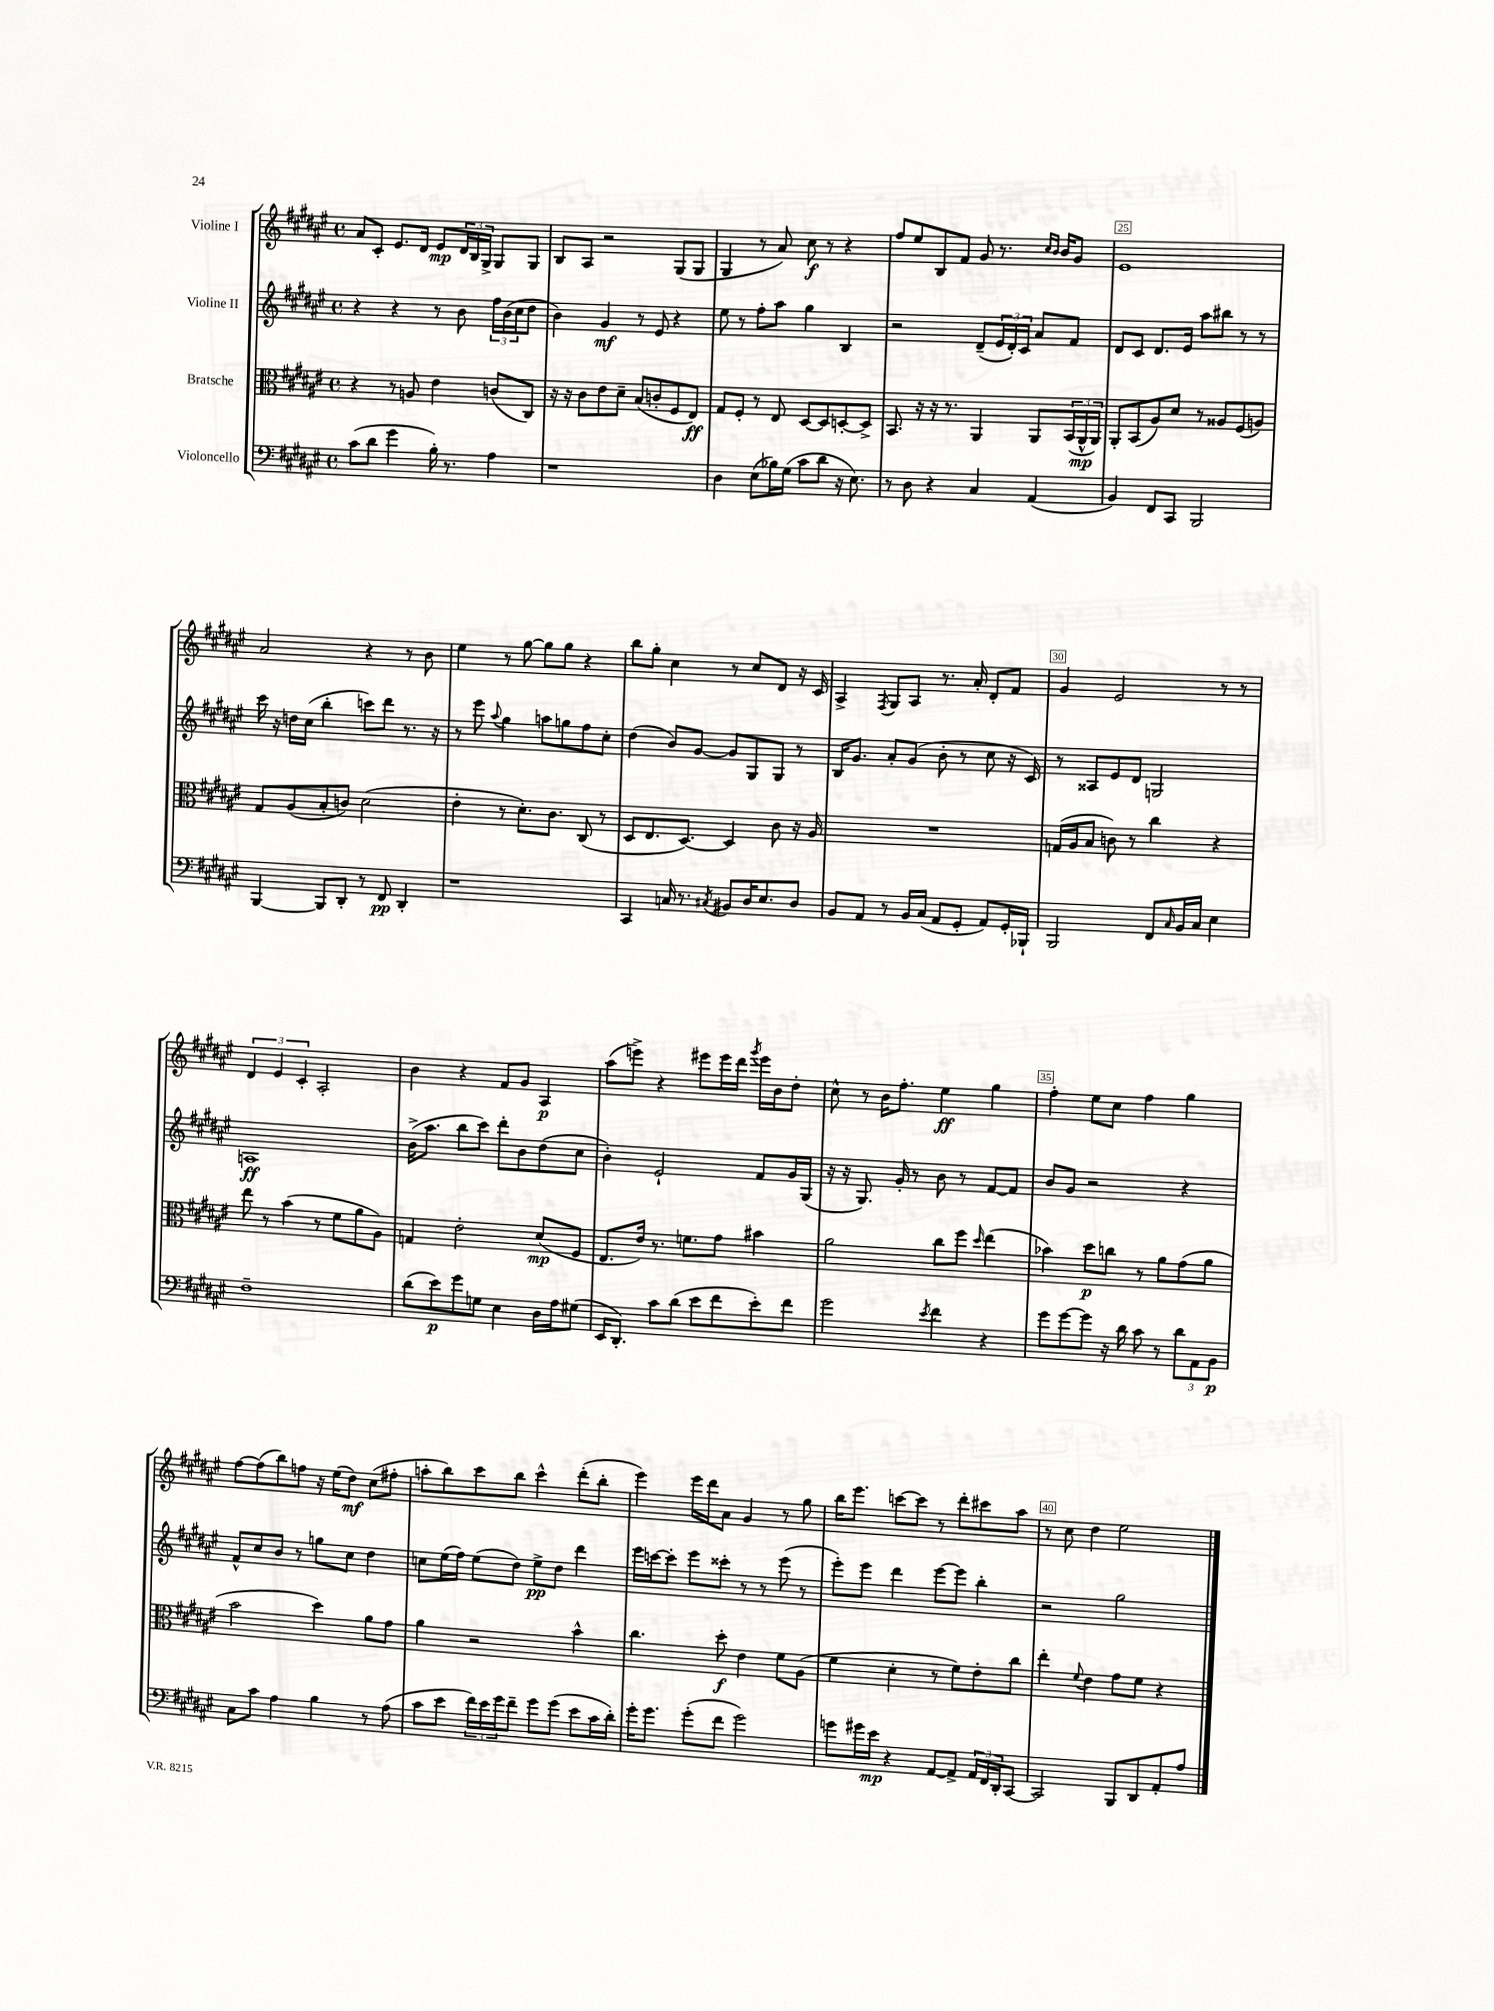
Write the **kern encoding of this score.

**kern	**dynam	**kern	**dynam	**kern	**dynam	**kern	**dynam
*part4	*part4	*part3	*part3	*part2	*part2	*part1	*part1
*staff4	*staff4	*staff3	*staff3	*staff2	*staff2	*staff1	*staff1
*I"Violoncello	*	*I"Bratsche	*	*I"Violine II	*	*I"Violine I	*
*clefF4	*	*clefC3	*	*clefG2	*	*clefG2	*
*k[f#c#g#d#a#e#]	*	*k[f#c#g#d#a#e#]	*	*k[f#c#g#d#a#e#]	*	*k[f#c#g#d#a#e#]	*
*M4/4	*	*M4/4	*	*M4/4	*	*M4/4	*
*met(c)	*	*met(c)	*	*met(c)	*	*met(c)	*
=21	=21	=21	=21	=21	=21	=21	=21
(8c#\L	.	4r	.	4r	.	8a#/L	.
8d#\J	.	.	.	.	.	8c#'/J	.
4g#\	.	8r	.	4r	.	8.e#/L	.
.	.	8An/	.	.	.	.	.
.	.	.	.	.	.	16d#/Jk	.
16B'\)	.	4e#\	.	8r	.	8e#/L	mp
8.r	.	.	.	.	.	.	.
.	.	.	.	8b\	.	24d#/L	.
.	.	.	.	.	.	24B/	.
.	.	.	.	.	.	24G#^/JJ	.
4A#\	.	(8cn/L	.	24ff#\LL	.	8G#/L	.
.	.	.	.	(24b\	.	.	.
.	.	.	.	24cc#\J	.	.	.
.	.	8C#/J)	.	8dd#\J	.	8G#/J	.
=22	=22	=22	=22	=22	=22	=22	=22
1r	.	16r	.	4b\)	.	8B/L	.
.	.	16r	.	.	.	.	.
.	.	8c#\L	.	.	.	8A#/J	.
.	.	8e#\	.	4g#/	mf	2r	.
.	.	8d#~\J	.	.	.	.	.
.	.	(8B/L	.	8r	.	.	.
.	.	8cn'/	.	8e#/	.	.	.
.	.	8F#/	.	4r	.	(8G#/L	.
.	.	8E#/J)	ff	.	.	8G#/J	.
=23	=23	=23	=23	=23	=23	=23	=23
4D#\	.	8G#/L	.	8ee#\	.	4G#/	.
.	.	8F#'/J	.	8r	.	.	.
(8E#\L	.	8r	.	8ff#'\L	.	8r	.
16B-X\L)	.	8E#/	.	8aa#\J	.	8a#/)	.
(16G#\JJ	.	.	.	.	.	.	.
8c#\L	.	[8D#/L	.	4gg#\	.	8cc#\	f
8d#\J	.	8D#/]	.	.	.	8r	.
16r	.	[8Dn'/	.	4B/	.	4r	.
8.E#\)	.	.	.	.	.	.	.
.	.	8D^/J]	.	.	.	.	.
=24	=24	=24	=24	=24	=24	=24	=24
8r	.	8.BB/	.	2r	.	8ff#/L	.
8D#\	.	.	.	.	.	8ee#/	.
.	.	16r	.	.	.	.	.
4r	.	16r	.	.	.	8B/	.
.	.	8.r	.	.	.	.	.
.	.	.	.	.	.	8f#/J	.
4C#/	.	4AA#/	.	(8d#~/L	.	8g#/	.
.	.	.	.	24e#/L	.	8.r	.
.	.	.	.	24d#'/)	.	.	.
.	.	.	.	24c#/JJ	.	.	.
(4AA#/	.	8AA#/L	.	8a#/L	.	.	.
.	.	.	.	.	.	16qqcc#/LL	.
.	.	.	.	.	.	16qqb/JJ	.
.	.	.	.	.	.	16b/KL	.
.	.	(24BB/L	.	8f#/J	.	8g#/J	.
.	.	24AA#^^/	mp	.	.	.	.
.	.	24AA#/JJ)	.	.	.	.	.
=25	=25	=25	=25	=25	=25	=25	=25
4BB/)	.	8AA#'/L	.	8d#/L	.	1e#	.
.	.	(8BB/	.	8c#/J	.	.	.
8FF#/L	.	8A#/)	.	8.d#/L	.	.	.
8CC#/J	.	8d#/J	.	.	.	.	.
.	.	.	.	16e#/Jk	.	.	.
2BBB/	.	8r	.	8aa#\L	.	.	.
.	.	8A##X/L	.	8bb#X\J	.	.	.
.	.	(8F#/	.	8r	.	.	.
.	.	8An/J)	.	8r	.	.	.
!!LO:LB:g=z
=26	=26	=26	=26	=26	=26	=26	=26
[4BBB/	.	8G#/L	.	16ccc#\	.	2a#/	.
.	.	.	.	16r	.	.	.
.	.	(8A#/	.	16ddn\LL	.	.	.
.	.	.	.	(16cc#\JJ	.	.	.
8BBB/L]	.	8B'/	.	4bb'\	.	.	.
8DD#'/J	.	8cn/J)	.	.	.	.	.
8r	.	(2d#\	.	8cccn\L)	.	4r	.
8FF#/	pp	.	.	8ddd#\J	.	.	.
4DD#'/	.	.	.	8.r	.	8r	.
.	.	.	.	.	.	8b\	.
.	.	.	.	16r	.	.	.
=27	=27	=27	=27	=27	=27	=27	=27
1r	.	4e#'\	.	8r	.	4ee#\	.
.	.	.	.	8eee#\	.	.	.
.	.	.	.	8qqaa#/	.	.	.
.	.	8r	.	4gg#\	.	8r	.
.	.	8.d#'\L)	.	.	.	[8gg#\	.
.	.	.	.	8aan\L	.	8gg#\L]	.
.	.	8.c#\J	.	.	.	.	.
.	.	.	.	8ggn\	.	8gg#\J	.
.	.	(8C#/	.	8ff#\	.	4r	.
.	.	8r	.	8cc#'\J	.	.	.
=28	=28	=28	=28	=28	=28	=28	=28
4CC#/	.	8D#/L	.	(4dd#\	.	8bb\L	.
.	.	8.E#/	.	.	.	8gg#'\J	.
16Cn/	.	.	.	8b/L)	.	4cc#\	.
8.r	.	[8.D#/J)	.	.	.	.	.
.	.	.	.	[8g#/J	.	.	.
8qC#X/	.	.	.	.	.	.	.
8BB#X/L	.	4D#/]	.	8g#/L]	.	8r	.
16D#/K	.	.	.	8G#/	.	8cc#/L	.
8.E#/	.	.	.	.	.	.	.
.	.	8c#\	.	8G#/J	.	8d#/J	.
8D#/J	.	16r	.	8r	.	16r	.
.	.	16A#/	.	.	.	16c#/	.
=29	=29	=29	=29	=29	=29	=29	=29
8BB/L	.	1r	.	16B/KL	.	4A#^/	.
.	.	.	.	8.g#/J	.	.	.
8AA#/J	.	.	.	.	.	.	.
.	.	.	.	.	.	8qF#/	.
8r	.	.	.	8a#'/L	.	8G#/L	.
16BB/LL	.	.	.	(8g#/J	.	8A#/J	.
(16C#/JJ	.	.	.	.	.	.	.
8AA#/L	.	.	.	8b'\	.	8.r	.
8GG#'/J	.	.	.	8r	.	.	.
.	.	.	.	.	.	16a#'/	.
8AA#/L)	.	.	.	8cc#\	.	8d#'/L	.
16GG#'/L	.	.	.	16r	.	8f#/J	.
16BBB-X`/JJ	.	.	.	16c#/)	.	.	.
=30	=30	=30	=30	=30	=30	=30	=30
2BBB/	.	(16Gn/LL	.	8r	.	4g#/	.
.	.	16A#/J	.	.	.	.	.
.	.	8B/J	.	8A##X/L	.	.	.
.	.	8cn\)	.	8e#/	.	2e#/	.
.	.	8r	.	8d#/J	.	.	.
8FF#/L	.	4cc#\	.	2Gn/	.	.	.
16qqC#/	.	.	.	.	.	.	.
16BB/L	.	.	.	.	.	.	.
16C#/JJ	.	.	.	.	.	.	.
4E#\	.	4r	.	.	.	8r	.
.	.	.	.	.	.	8r	.
!!LO:LB:g=z
=31	=31	=31	=31	=31	=31	=31	=31
1F#~	.	8ee#\	.	1An	ff	6d#/	.
.	.	8r	.	.	.	.	.
.	.	.	.	.	.	6e#/	.
.	.	(4b\	.	.	.	.	.
.	.	.	.	.	.	6c#'/	.
.	.	8r	.	.	.	2A#'/	.
.	.	8f#\L	.	.	.	.	.
.	.	8a#\	.	.	.	.	.
.	.	8A#\J)	.	.	.	.	.
=32	=32	=32	=32	=32	=32	=32	=32
(8d#\L	.	4Gn/	.	(16b^\KL	.	4b\	.
.	.	.	.	8.aa#\J	.	.	.
8e#\)	p	.	.	.	.	.	.
8g#\	.	2e#'\	.	8bb\L	.	4r	.
8Gn\J	.	.	.	8ccc#\J)	.	.	.
4E#\	.	.	.	8ddd#'\L	.	8f#/L	.
.	.	.	.	8b\	.	8g#/J	.
16D#\LL	.	(8d#/L	mp	(8dd#\	.	4A#/	p
16A#\J	.	.	.	.	.	.	.
(8G#X\J	.	8F#/J	.	8cc#\J	.	.	.
=33	=33	=33	=33	=33	=33	=33	=33
16EE#/KL	.	8.E#/L	.	4b'\)	.	(8aa#\L	.
8.DD#'/J)	.	.	.	.	.	.	.
.	.	.	.	.	.	8eeen^\J)	.
.	.	16e#/Jk)	.	.	.	.	.
8c#\L	.	8.r	.	2e#`/	.	4r	.
(8d#\J	.	.	.	.	.	.	.
.	.	8.fn\L	.	.	.	.	.
8e#\L	.	.	.	.	.	8eee#X\L	.
8f#\	.	8g#\J	.	.	.	16eee#\L	.
.	.	.	.	.	.	16ddd#\JJ	.
.	.	.	.	.	.	8qggg#/	.
8e#'\)	.	4b#X\	.	8f#/L	.	16eee#\LL	.
.	.	.	.	.	.	16b\J	.
8f#\J	.	.	.	16g#/L	.	8dd#'\J	.
.	.	.	.	(16G#/JJ	.	.	.
=34	=34	=34	=34	=34	=34	=34	=34
2g#\	.	2a#\	.	16r	.	8cc#^^\	.
.	.	.	.	16r	.	.	.
.	.	.	.	8.G#/)	.	8r	.
.	.	.	.	.	.	16b\KL	.
.	.	.	.	16g#'/	.	8.ff#'\J	.
.	.	.	.	8r	.	.	.
8qe#/	.	.	.	.	.	.	.
4f#\	.	8cc#\L	.	8b\	.	4ee#\	ff
.	.	8ff#\J	.	8r	.	.	.
.	.	16qqdd#/	.	.	.	.	.
4r	.	(4ee#\	.	[8f#/L	.	4gg#\	.
.	.	.	.	8f#/J]	.	.	.
=35	=35	=35	=35	=35	=35	=35	=35
8g#\L	.	4b-X\)	.	8b/L	.	4ff#'\	.
[8g#\	.	.	.	8g#/J	.	.	.
8g#\J]	.	8dd#\L	p	2r	.	8ee#\L	.
16r	.	8ccn\J	.	.	.	8cc#\J	.
16d#\	.	.	.	.	.	.	.
8c#\	.	8r	.	.	.	4ff#\	.
8r	.	8a#\L	.	.	.	.	.
12d#\L	.	(8g#\	.	4r	.	4gg#\	.
12AA#\	.	.	.	.	.	.	.
.	.	8a#\J	.	.	.	.	.
12BB\J	p	.	.	.	.	.	.
!!LO:LB:g=z
=36	=36	=36	=36	=36	=36	=36	=36
8C#\L	.	2b\	.	8f#^^/L	.	[8ff#\L	.
8c#\J	.	.	.	8cc#/	.	(8ff#\]	.
4A#\	.	.	.	8b/J	.	8bb\)	.
.	.	.	.	8r	.	8ffn\J	.
4B\	.	4dd#\)	.	8ggn\L	.	16r	.
.	.	.	.	.	.	(16ee#\KL	.
.	.	.	.	8cc#\J	.	8dd#\J)	mf
8r	.	8a#\L	.	4dd#\	.	(8cc#\L	.
(8A#\	.	8g#\J	.	.	.	8ff#X'\J	.
=37	=37	=37	=37	=37	=37	=37	=37
8c#\L	.	4a#\	.	8ccn\L	.	8aan'\L	.
8e#\J	.	.	.	(16ee#\L	.	8bb\)	.
.	.	.	.	16ff#\JJ)	.	.	.
24f#\LL)	.	2r	.	(8ee#\L	.	8ccc#\	.
24e#\	.	.	.	.	.	.	.
24g#\J	.	.	.	.	.	.	.
8f#~\J	.	.	.	8dd#\J)	.	8bb\J	.
8g#\L	.	.	.	8ee#^\L	pp	4ccc#^^\	.
(8g#\J	.	.	.	8dd#\J	.	.	.
8e#\L	.	4b^^\	.	4ddd#\	.	(8ddd#'\L	.
16c#\L	.	.	.	.	.	8bb'\J	.
16d#'\JJ)	.	.	.	.	.	.	.
=38	=38	=38	=38	=38	=38	=38	=38
16g#'\KL	.	4.cc#\	.	16eee#\LL	.	4eee#\)	.
8.g#\J	.	.	.	[16cccn\J	.	.	.
.	.	.	.	8ccc'\J]	.	.	.
(8g#'\L	.	.	.	8eee#\L	.	16eee#\LL	.
.	.	.	.	.	.	16ddd#\J	.
8f#\J	.	8dd#'\	f	8ccc##X'\J	.	8a#\J	.
2g#\)	.	4e#\	.	8r	.	4g#/	.
.	.	.	.	8r	.	.	.
.	.	8f#\L	.	(8eee#\	.	8r	.
.	.	(8A#\J	.	8r	.	8gg#\	.
=39	=39	=39	=39	=39	=39	=39	=39
8gn\L	.	4f#\	.	8eee#'\L)	.	16bb\KL	.
.	.	.	.	.	.	8.eee#\J	.
16g#X\L	.	.	.	8eee#\J	.	.	.
16e#\JJ	mp	.	.	.	.	.	.
4r	.	4d#'\	.	4ddd#\	.	[8cccn\L	.
.	.	.	.	.	.	8ccc\J]	.
[8AA#/L	.	8r	.	[8eee#\L	.	8r	.
8AA#^/J]	.	8f#\L)	.	8eee#\J]	.	8ddd#'\L	.
24AA#/LL	.	8e#'\	.	4bb'\	.	8ccc#X\	.
24FF#/	.	.	.	.	.	.	.
24DD#'/J	.	.	.	.	.	.	.
[8CC#/J	.	8cc#\J	.	.	.	8aa#\J	.
=40	=40	=40	=40	=40	=40	=40	=40
2CC#/]	.	4ee#'\	.	2r	.	8r	.
.	.	.	.	.	.	8cc#\	.
.	.	8qqf#/	.	.	.	.	.
.	.	4e#\	.	.	.	4dd#\	.
8BBB/L	.	8g#\L	.	2gg#\	.	2ee#\	.
8DD#/	.	8f#\J	.	.	.	.	.
8AA#'/	.	4r	.	.	.	.	.
8A#/J	.	.	.	.	.	.	.
==	==	==	==	==	==	==	==
*-	*-	*-	*-	*-	*-	*-	*-
